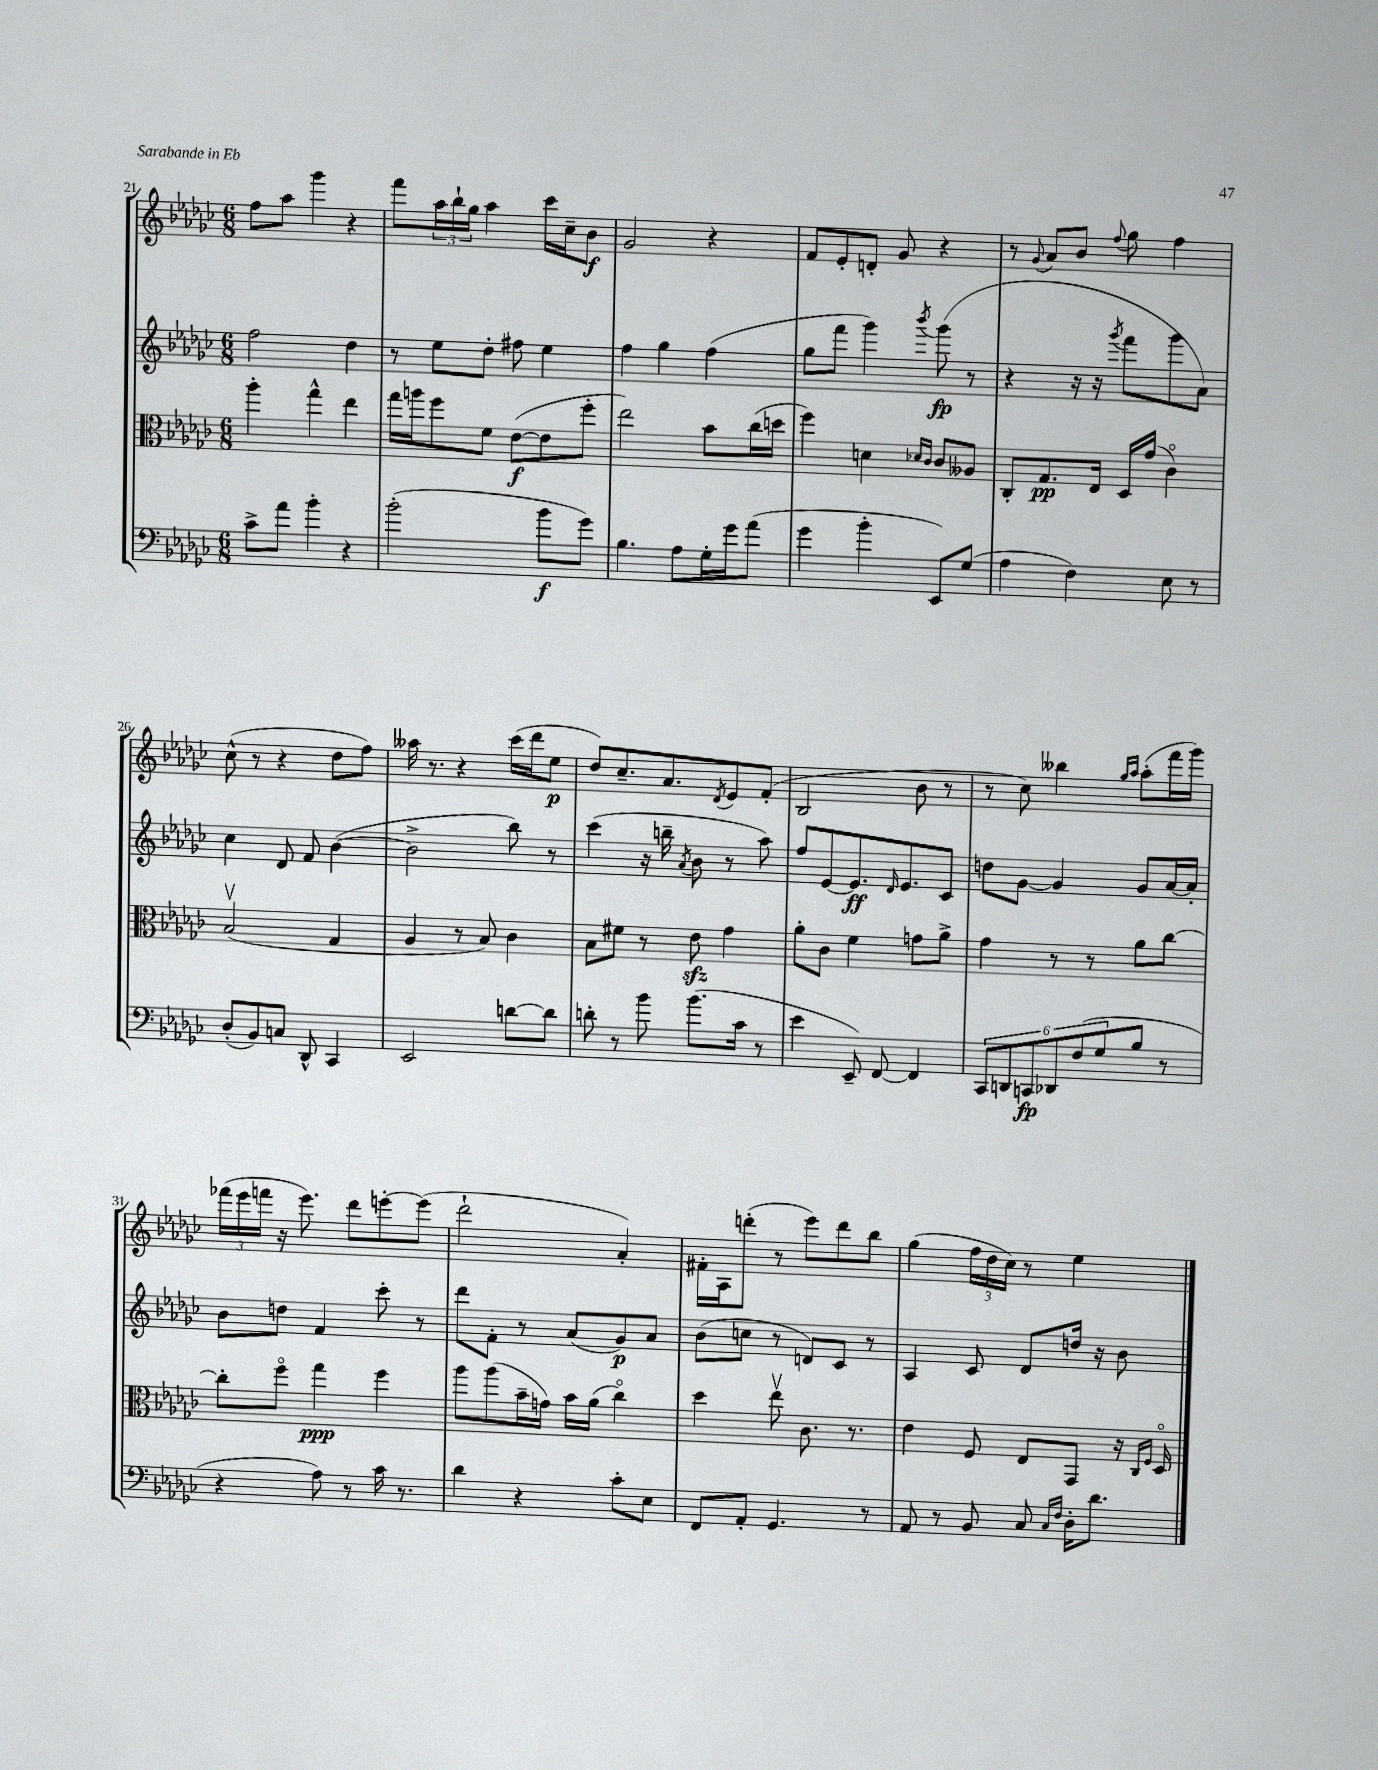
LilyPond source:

<<
\new StaffGroup <<
\new Staff = "s0" {
    \clef treble \key ges \major \numericTimeSignature \time 6/8
    f''8 aes''8 ges'''4 r4 |
    f'''8 \tuplet 3/2 { aes''16 bes''16-! ges''16 } aes''4 ces'''16 ces''16-- bes'8\f |
    ges'2 r4 |
    f'8 ees'8-. d'8-. ges'8 r4 |
    r8 \appoggiatura { ges'8 } aes'8 bes'8 \appoggiatura { f''8 } ges''8 f''4 |
    ces''8-^( r8 r4 des''8 f''8) |
    aeses''16 r8. r4 ces'''16( des'''16 ees''8\p |
    des''8) ces''8.-- aes'8. \acciaccatura { des'8 } ees'8 f'8-.( |
    bes2 bes'8 r8 |
    r8 ces''8) beses''4 \grace { ges''16 aes''16 } aes''8-.( f'''16 ges'''16) |
    \tuplet 3/2 { fes'''16( ees'''16 f'''16 } r16 ees'''8.) des'''8 e'''8~-. e'''8( |
    des'''2-! aes'4-.) |
    fis'16-. aes16 d'''8-.( r8 ees'''8) d'''8 bes''8 |
    ges''4( \tuplet 3/2 { f''16 des''16 ces''16) } r8 ees''4 \bar "|." |
}
\new Staff = "s1" {
    \clef treble \key ges \major \numericTimeSignature \time 6/8
    f''2 des''4 |
    r8 ees''8 des''8-. fis''8 ees''4 |
    f''4 ges''4 f''4( |
    ges''8 f'''8 ges'''4) \acciaccatura { bes'''8 } ges'''8\fp( r8 |
    r4 r16 r16 \acciaccatura { ges'''8 } f'''8 ges'''8 aes'8) |
    ces''4 des'8 f'8 bes'4~( |
    bes'2-> bes''8) r8 |
    ces'''4( r16 b''16-- \acciaccatura { aes'8 } bes'8 r8 aes''8) |
    f''8 ees'8~ ees'8.\ff \grace { des'16 } ees'8. ces'8 |
    d''8 ges'8~ ges'4 ges'8 aes'16~ aes'16-. |
    bes'8 d''8 f'4 ces'''8-. r8 |
    des'''8 f'8-. r8 aes'8( ges'8\p) aes'8 |
    bes'8( c''8 r8 d'8) ces'8 r8 |
    aes4 ces'8 des'8 d''16 r16 bes'8 \bar "|." |
}
\new Staff = "s2" {
    \clef alto \key ges \major \numericTimeSignature \time 6/8
    aes''4-. ges''4-^ ees''4 |
    ges''16 a''16 f''8 f'8 ees'8~\f( ees'8 f''8-. |
    ees''2) bes'8 ces''16( d''16 |
    f''4) d'4 \grace { des'16 ces'16 } ces'8 aeses8 |
    ces8-. ges8.\pp ees16 des16 ges'16( ces'4\flageolet) |
    bes2\upbow( ges4 |
    aes4 r8 bes8) ces'4 |
    bes8 fis'8 r8 ees'8\sfz ges'4 |
    aes'8-. ces'8 f'4 g'8 aes'8-> |
    ges'4 r8 r8 aes'8 ces''8~ |
    ces''8-. f''8\flageolet ges''4\ppp f''4 |
    aes''8 aes''8( bes'16-- g'16) bes'16 aes'16( ces''4\flageolet) |
    des''4 ees''8\upbow ces'8. r8. |
    ees'4 f8 ees8 ges,8 r16 \grace { ces16 f16 } des16\flageolet \bar "|." |
}
\new Staff = "s3" {
    \clef bass \key ges \major \numericTimeSignature \time 6/8
    ces'8-> aes'8 bes'4-. r4 |
    bes'2-.( bes'8\f ges'8) |
    bes4. aes8 ges16-. ges'16 aes'8( |
    ges'4 bes'4-. ees,8) ges8( |
    aes4 f4) ees8 r8 |
    des8-.( bes,8) c8 des,8-^ ces,4 |
    ees,2 d'8~ d'8 |
    d'8-. r8 bes'8 bes'8.( ces'16 r8 |
    ees'4 ees,8--) f,8~ f,4 |
    \tuplet 6/4 { ces,8 d,8 c,8\fp des,8 f8( ges8 } bes8 r8 |
    r4 aes8) r8 ces'16 r8. |
    des'4 r4 ces'8-. ees8 |
    f,8 aes,8-. ges,4. r8 |
    aes,8 r8 bes,8 ces8 \grace { ces16 f16 } des16-. des'8. \bar "|." |
}
>>
>>
\layout { \context { \Score currentBarNumber = #21 } }
